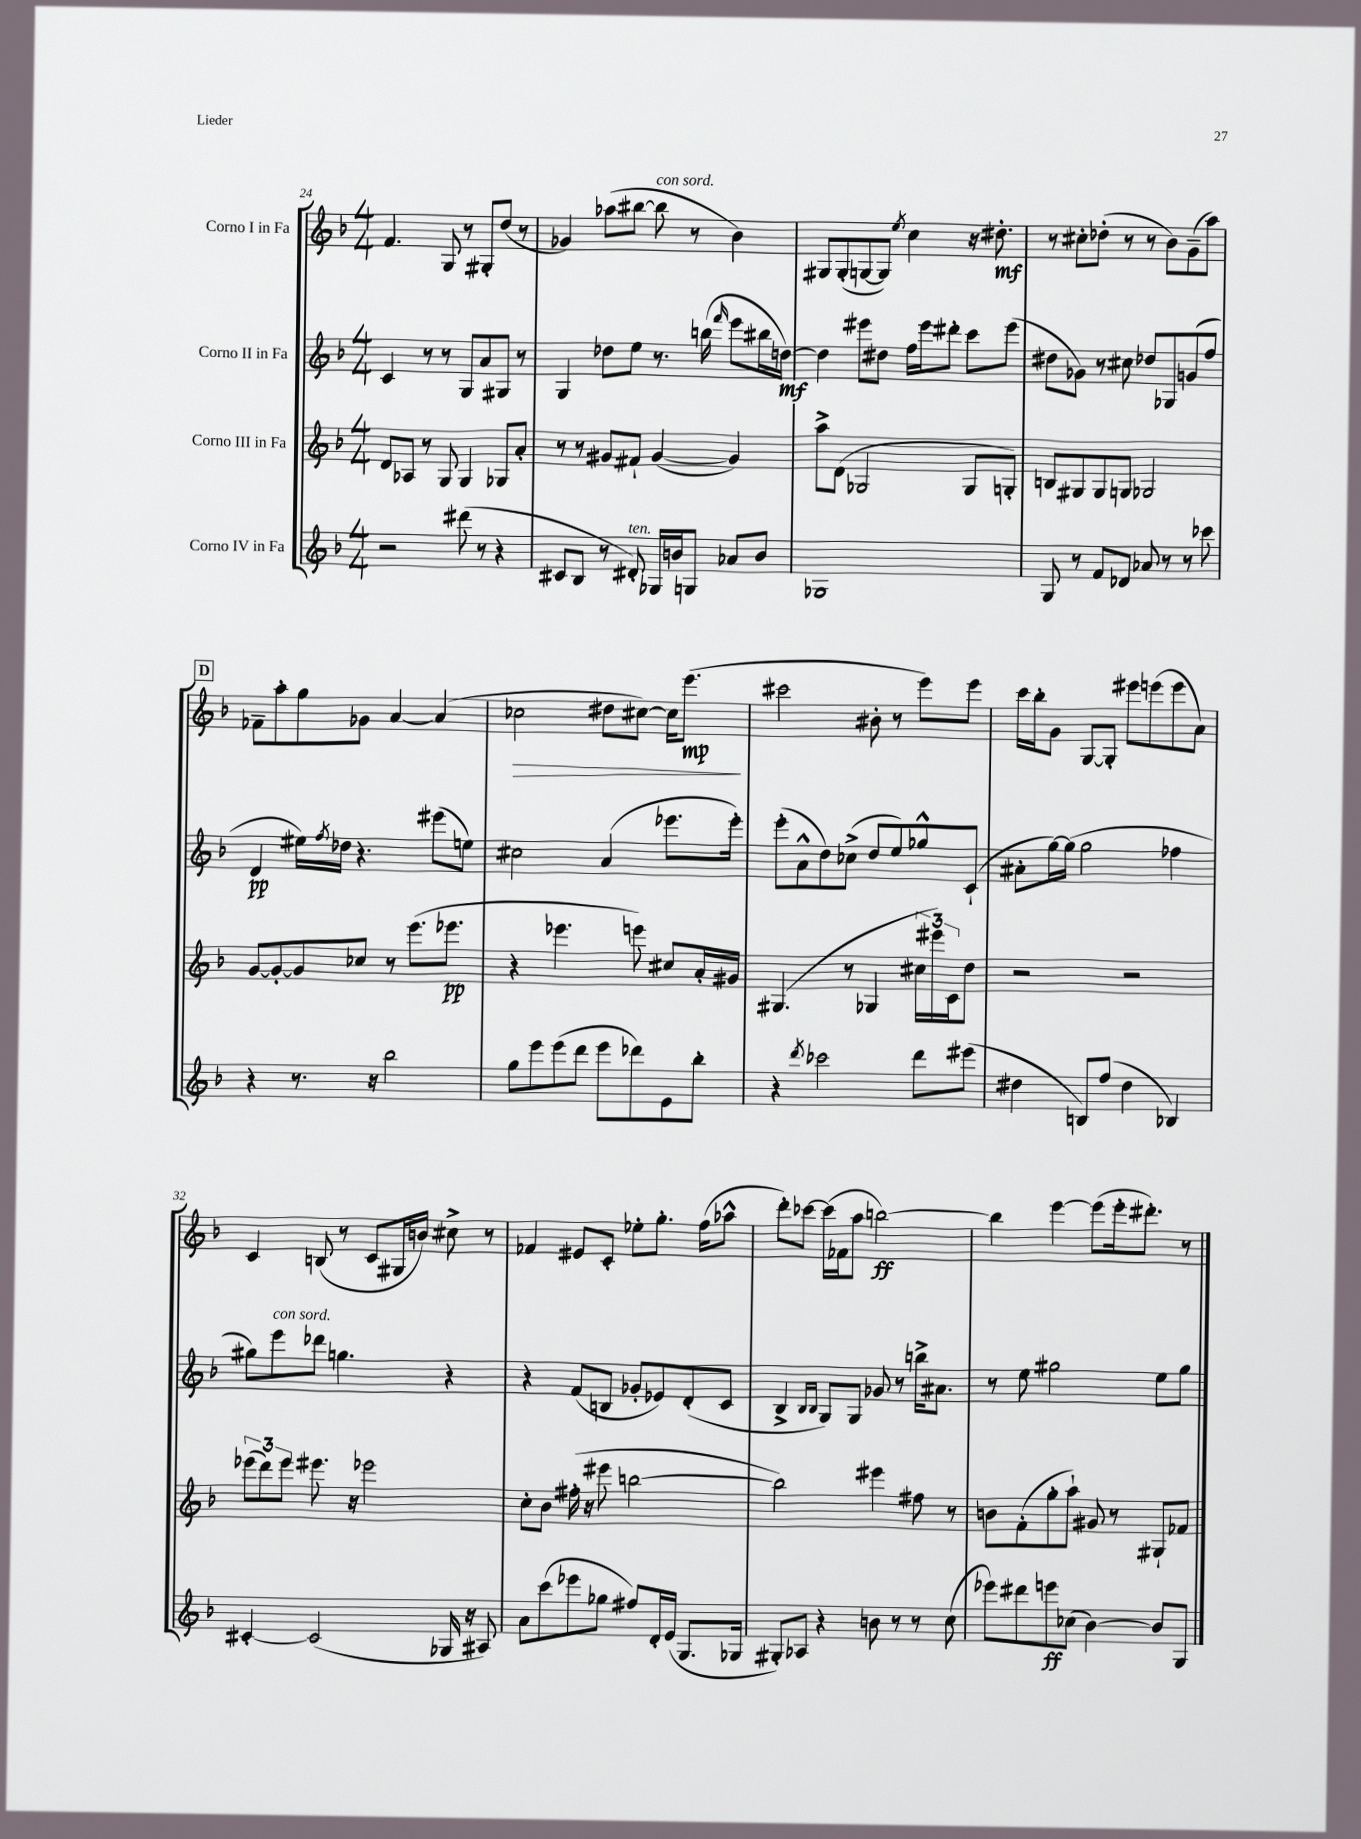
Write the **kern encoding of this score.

**kern	**dynam	**kern	**dynam	**kern	**dynam	**kern	**dynam
*part4	*part4	*part3	*part3	*part2	*part2	*part1	*part1
*staff4	*staff4	*staff3	*staff3	*staff2	*staff2	*staff1	*staff1
*I"Corno IV in Fa	*	*I"Corno III in Fa	*	*I"Corno II in Fa	*	*I"Corno I in Fa	*
*clefG2	*	*clefG2	*	*clefG2	*	*clefG2	*
*k[b-]	*	*k[b-]	*	*k[b-]	*	*k[b-]	*
*M4/4	*	*M4/4	*	*M4/4	*	*M4/4	*
=24	=24	=24	=24	=24	=24	=24	=24
2r	.	8d/L	.	4c/	.	4.f/	.
.	.	8A-X/J	.	.	.	.	.
.	.	8r	.	8r	.	.	.
.	.	8G/	.	8r	.	8G/	.
(8ddd#X\	.	4G/	.	8G/L	.	8r	.
8r	.	.	.	8a/	.	8G#X'/L	.
4r	.	8G-X/L	.	8G#X/J	.	(8dd/J	.
.	.	8a'/J	.	8r	.	8r	.
=25	=25	=25	=25	=25	=25	=25	=25
8c#X/L	.	8r	.	4G/	.	4g-X/)	.
8B-/J	.	8r	.	.	.	.	.
8r	.	8g#X/L	.	8dd-X\L	.	(8aa-X\L	.
!LO:TX:a:i:t=ten.	!	!	!	!	!	!	!
8d#X'/)	.	8f#X`/J	.	8ee\J	.	[8bb#X\J	.
!	!	!	!	!	!	!LO:TX:a:i:t=con sord.	!
16G-X/LL	.	([4g#/	.	8.r	.	8bb#\]	.
16bn/J	.	.	.	.	.	.	.
8Gn/J	.	.	.	.	.	8r	.
.	.	.	.	(16bbn\	.	.	.
.	.	.	.	16qqfff/	.	.	.
8a-X/L	.	4g#/])	.	8eee\L	.	4b-\)	.
8b/J	.	.	.	16bb#X\L	.	.	.
.	.	.	.	[16ddn\JJ)	mf	.	.
=26	=26	=26	=26	=26	=26	=26	=26
1G-X	.	8aa^\L	.	4dd\]	.	8G#X/L	.
.	.	(8d\J	.	.	.	(8G#'/	.
.	.	2G-X/	.	8eee#X\L	.	[8Gn/	.
.	.	.	.	8dd#X\J	.	8G/J])	.
.	.	.	.	.	.	8qee/	.
.	.	.	.	16ff\LL	.	4cc\	.
.	.	.	.	16eee#\J	.	.	.
.	.	.	.	8ddd#X'\J	.	.	.
.	.	8G-/L	.	8ccc\L	.	16r	.
.	.	.	.	.	.	8.dd#X'\	mf
.	.	8Gn'/J)	.	(8eee#\J	.	.	.
=27	=27	=27	=27	=27	=27	=27	=27
8G/	.	8Bn/L	.	8dd#X\L	.	8r	.
8r	.	8G#X/	.	8g-X\J)	.	8cc#X'\L	.
8f/L	.	8G#/	.	8r	.	(8dd-X'\J	.
8d-X/J	.	8Gn/J	.	8cc#X\	.	8r	.
8a-X/	.	2G-X/	.	8dd-X/L	.	8r	.
8r	.	.	.	8G-X/	.	8b-\L)	.
8r	.	.	.	(8gn/	.	(8g~\	.
8ccc-X\	.	.	.	8ff/J	.	8aa\J)	.
!!LO:LB:g=z
!!LO:REH:place=s1:t=D
=28	=28	=28	=28	=28	=28	=28	=28
4r	.	[8g/L	.	4d/	pp	8f-X~\L	.
.	.	8g'/_	.	.	.	8aa'\	.
8.r	.	8g/]	.	16ee#X\LL)	.	8gg\	.
.	.	.	.	8qff/	.	.	.
.	.	.	.	16dd-X\JJ	.	.	.
.	.	8cc-X/J	.	4.r	.	8g-X\J	.
16r	.	.	.	.	.	.	.
2bb-\	.	8r	.	.	.	[4a/	.
.	.	(8.eee\L	.	.	.	.	.
.	.	.	.	(8eee#X\L	.	(4a/]	.
.	.	8.eee-X\J	pp	.	.	.	.
.	.	.	.	8een\J)	.	.	.
=29	=29	=29	=29	=29	=29	=29	=29
!	!	!	!	!	!	!	!LO:HP:b
8gg\L	.	4r	.	2cc#X\	.	2cc-X\	>
8eee\	.	.	.	.	.	.	.
(8eee\	.	4.eee-X\	.	.	.	.	.
8ddd\J	.	.	.	.	.	.	.
8eee\L	.	.	.	(4a/	.	8dd#X\L	.
8ddd-X\)	.	8eeen\)	.	.	.	[8cc#X\J)	.
8e\	.	8cc#X/L	.	8.eee-X\L	.	16cc#\KL]	.
.	.	.	.	.	.	(8.eee\J	mp
8bb-'\J	.	16a'/L	.	.	.	.	.
.	.	16g#X/JJ	.	16eee-'\Jk)	.	.	.
.	.	.	.	.	.	.	]
=30	=30	=30	=30	=30	=30	=30	=30
4r	.	(4.G#X/	.	(8eee'\L	.	2ccc#X\	.
.	.	.	.	8a^^\	.	.	.
8qddd/	.	.	.	.	.	.	.
2ccc-X\	.	.	.	8dd\)	.	.	.
.	.	8r	.	(8cc-X^\J	.	.	.
.	.	4G-X/	.	8dd/L	.	8b#X'\	.
.	.	.	.	8ee/)	.	8r	.
8ddd\L	.	24cc#X\LL	.	8gg-X^^/	.	8eee\L)	.
.	.	24eee#X\)	.	.	.	.	.
.	.	24c\J	.	.	.	.	.
(8eee#X\J	.	8dd\J	.	(8c`/J	.	8eee\J	.
=31	=31	=31	=31	=31	=31	=31	=31
4dd#X\	.	2r	.	8a#X'\L	.	16ccc\LL	.
.	.	.	.	.	.	16bb-'\J	.
.	.	.	.	[16gg\L)	.	8g\J	.
.	.	.	.	(16gg\JJ]	.	.	.
8Bn/L)	.	.	.	2gg\	.	[8G/L	.
(8ff/J	.	.	.	.	.	8G'/J]	.
4dd#\	.	2r	.	.	.	8eee#X\L	.
.	.	.	.	.	.	(8eeen\	.
4B-X/)	.	.	.	4ff-X\	.	8eee\	.
.	.	.	.	.	.	8a\J)	.
!!LO:LB:g=z
=32	=32	=32	=32	=32	=32	=32	=32
[4c#X'/	.	(12eee-X\L	.	8gg#X\L)	.	4c/	.
.	.	12ddd\)	.	.	.	.	.
!	!	!	!	!LO:TX:a:i:t=con sord.	!	!	!
.	.	.	.	8eee\	.	.	.
.	.	12eee-\J	.	.	.	.	.
(2c#/]	.	8.eee#X\	.	8ddd-X\J	.	(8Bn/	.
.	.	.	.	4.ggn\	.	8r	.
.	.	16r	.	.	.	.	.
.	.	2eee-X\	.	.	.	8c/L	.
.	.	.	.	.	.	16G#X/L	.
.	.	.	.	.	.	16bn/JJ)	.
16G-X/	.	.	.	4r	.	8cc#X^\	.
16r	.	.	.	.	.	.	.
8A#X/)	.	.	.	.	.	8r	.
=33	=33	=33	=33	=33	=33	=33	=33
8a\L	.	8cc'\L	.	4r	.	4f-X/	.
(8ccc\	.	8b-\J	.	.	.	.	.
8eee-X\	.	(16ff#X'\	.	(8f/L	.	8e#X/L	.
.	.	16r	.	.	.	.	.
8gg-X\J	.	8eee#X\	.	8Bn/J	.	8c'/J	.
8ff#X/L)	.	[2bbn\	.	8g-X'/L	.	8ee-X'\L	.
16d'/L	.	.	.	8e-X/)	.	8.gg'\J	.
(16e/JJ	.	.	.	.	.	.	.
8.G/L	.	.	.	(8d'/	.	.	.
.	.	.	.	.	.	(16ff\KL	.
.	.	.	.	8c/J	.	8aa-X^^\J	.
16G-X/Jk	.	.	.	.	.	.	.
=34	=34	=34	=34	=34	=34	=34	=34
8G#X'/L)	.	2bb\])	.	4B-^/	.	8ddd'\L)	.
8A-X/J	.	.	.	.	.	[8ccc-X\J	.
.	.	.	.	16qqB-/LL	.	.	.
.	.	.	.	16qqB-/JJ	.	.	.
4r	.	.	.	8G/L)	.	(16ccc-\LL]	.
.	.	.	.	.	.	16f-X\J	.
.	.	.	.	8G/J	.	8aa\J	.
8bn\	.	4eee#X\	.	8g-X/	.	[2bbn\)	ff
8r	.	.	.	8r	.	.	.
8r	.	8ff#X\	.	16bbn^\KL	.	.	.
.	.	.	.	8.a#X\J	.	.	.
(8cc\	.	8r	.	.	.	.	.
=35	=35	=35	=35	=35	=35	=35	=35
8eee-X\L)	.	8bn\L	.	8r	.	4bb\]	.
8ddd#X\	.	(8f'\	.	8ee\	.	.	.
8eeen\	ff	8gg'\	.	2gg#X\	.	[4eee\	.
(8cc-X\J	.	8aa`\J)	.	.	.	.	.
[4b-\)	.	8g#X/	.	.	.	(8eee\L]	.
.	.	8r	.	.	.	16eee'\k	.
.	.	.	.	.	.	8.ddd#X'\J)	.
8b-/L]	.	8G#X`/L	.	8ee\L	.	.	.
8G/J	.	8f-X/J	.	8gg#\J	.	8r	.
==	==	==	==	==	==	==	==
*-	*-	*-	*-	*-	*-	*-	*-
